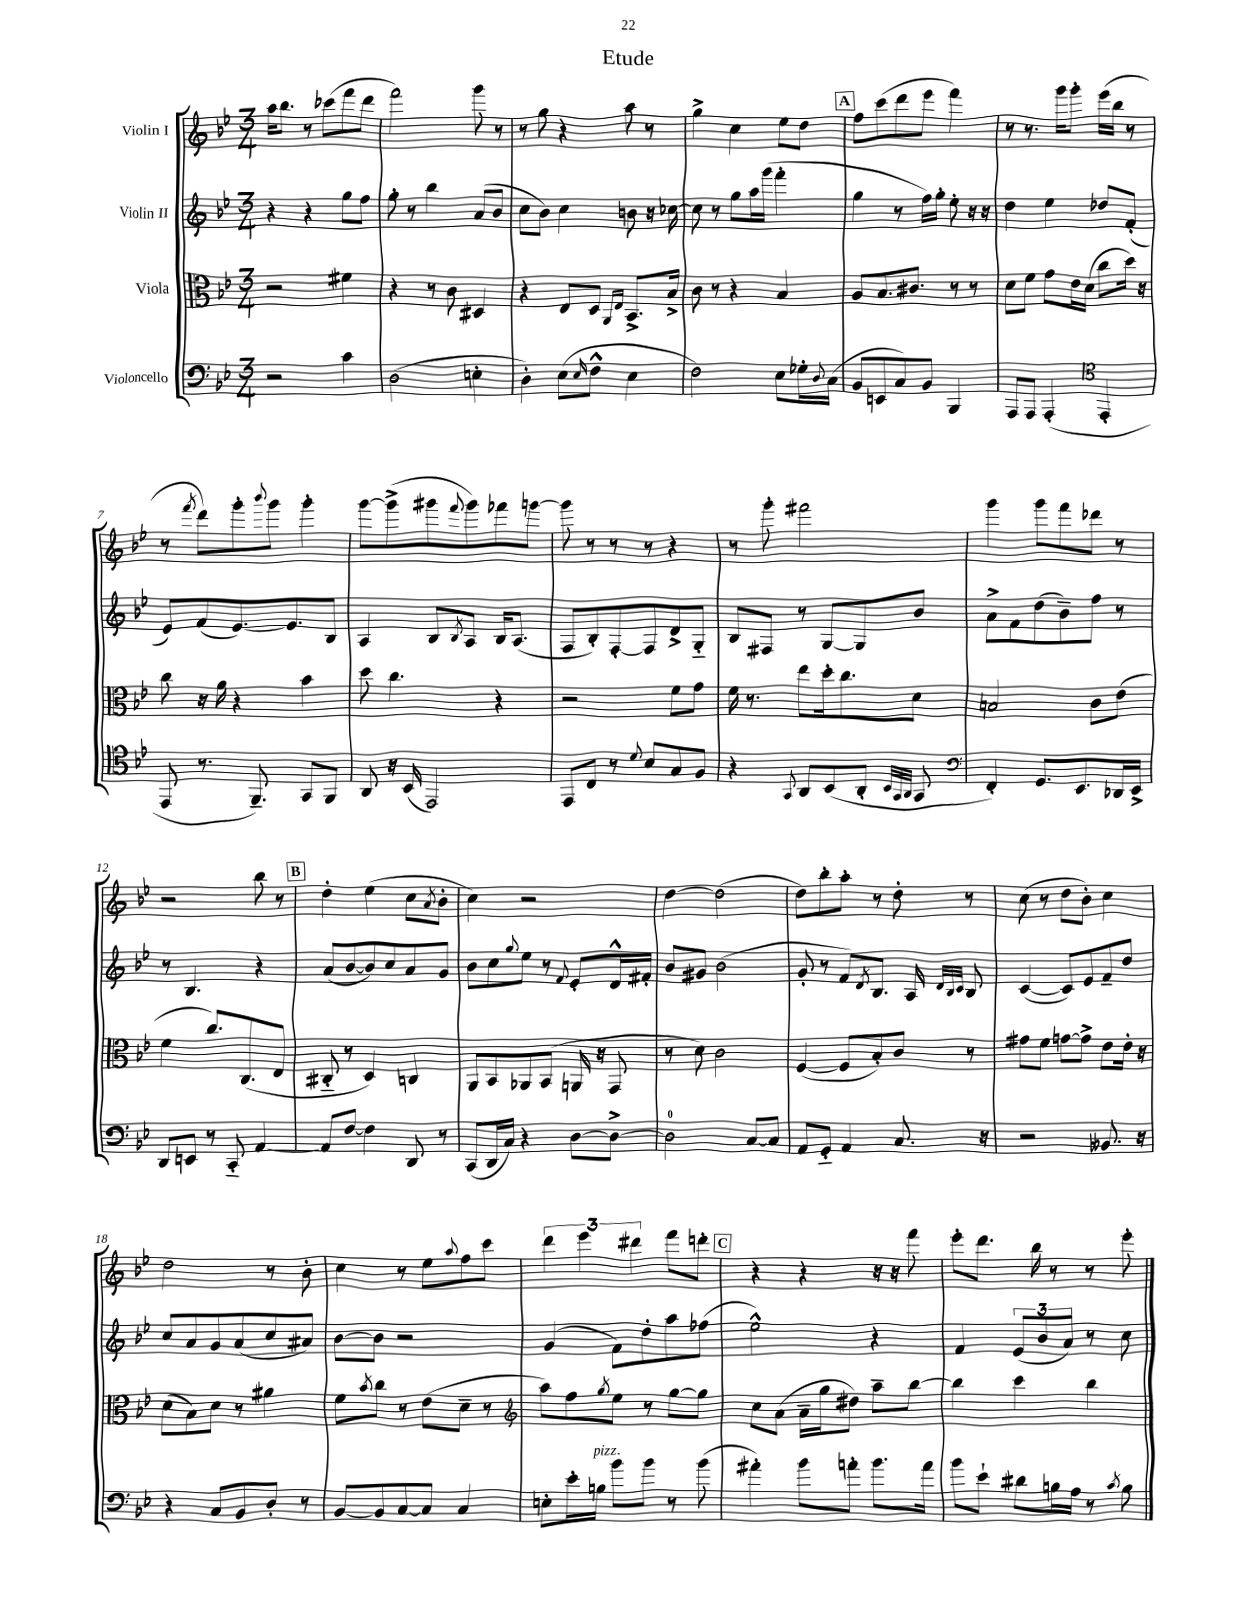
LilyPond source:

\header { title = "Etude" }
<<
\new StaffGroup <<
\new Staff = "s0" \with { instrumentName = "Violin I" } {
    \clef treble \key bes \major \numericTimeSignature \time 3/4
    a''16 bes''8. r8 ces'''8( f'''8 d'''8 |
    f'''2) g'''8 r8 |
    r8 g''8 r4 a''8 r8 |
    g''4-> c''4 ees''8 d''8 |
    \mark \markup { \box "A" } f''8 c'''8( d'''8 ees'''8 f'''4) |
    r8 r8. g'''16 g'''8-. ees'''16( bes''16 r8 |
    r8 \acciaccatura { f'''8 } d'''8) g'''8-. \appoggiatura { bes'''8 } g'''8 g'''4-. |
    g'''8~ g'''8->( gis'''8 \appoggiatura { f'''8 } gis'''8) fes'''8 g'''8~ |
    g'''8 r8 r8 r8 r4 |
    r8 g'''8-. fis'''2 |
    g'''4 g'''8 f'''8 des'''8 r8 |
    r2 bes''8 r8 |
    \mark \markup { \box "B" } d''4-. ees''4( c''8 \acciaccatura { a'8 } bes'8-. |
    c''4) r2 |
    d''4~ d''2( |
    d''8) bes''8-. a''8-. r8 d''8-. r8 |
    c''8( r8 d''8 bes'8-.) c''4 |
    d''2 r8 bes'8-. |
    c''4 r8 ees''8 \appoggiatura { a''8 } f''8 c'''8 |
    \tuplet 3/2 { d'''4 ees'''4 dis'''4 } f'''8 d'''8-. |
    \mark \markup { \box "C" } r4 r4 r16 r16 f'''8 |
    ees'''8-. d'''8. bes''16 r8 r8 ees'''8-. \bar "|." |
}
\new Staff = "s1" \with { instrumentName = "Violin II" } {
    \clef treble \key bes \major \numericTimeSignature \time 3/4
    r4 r4 g''8 f''8 |
    g''8-. r8 bes''4 a'8( bes'8 |
    c''8 bes'8) c''4 b'8 r16 ces''16~ |
    ces''8 r8 g''8 a''16 g'''16( f'''4-. |
    \mark \markup { \box "A" } g''4 r8 f''16) g''16-. ees''8-. r16 r16 |
    d''4 ees''4 des''8 f'8-.( |
    ees'8) f'8( ees'8.~) ees'8. bes8 |
    a4 bes8 \acciaccatura { bes8 } a8 bes16 a8.( |
    f8 bes8-.) f8~-. f8 d'8-> g8-_ |
    bes8 fis8 r8 g8~ g8 bes'8 |
    a'8-> f'8 d''8( bes'8--) f''8 r8 |
    r8 bes4. r4 |
    \mark \markup { \box "B" } a'8( bes'8~ bes'8) c''8 a'8 g'8 |
    bes'8 c''8 \appoggiatura { g''8 } ees''8 r8 \appoggiatura { f'8 } ees'8-. d'16-^ fis'16-. |
    bes'8 gis'8 bes'2( |
    g'8-. r8 f'8) \acciaccatura { d'8 } bes8. a16 \grace { d'32 bes32 c'32 } bes8 |
    c'4~( c'8) ees'8 f'8-- d''8 |
    c''8 a'8 g'8 a'8( c''8 ais'8) |
    bes'8~ bes'8 r2 |
    g'4( f'8) d''8-. a''8 fes''8( |
    \mark \markup { \box "C" } ees''2-^) r4 |
    f'4 \tuplet 3/2 { ees'8( bes'8 a'8) } r8 c''8 \bar "|." |
}
\new Staff = "s2" \with { instrumentName = "Viola" } {
    \clef alto \key bes \major \numericTimeSignature \time 3/4
    r2 fis'4 |
    r4 r8 c'8 dis4 |
    r4 ees8 d8 \grace { a,16 ees16 } bes,8.-> bes16-> |
    c'8 r8 r4 bes4 |
    \mark \markup { \box "A" } a8 bes8. cis'8. r8 r8 |
    d'8 f'8 g'8 ees'16 d'16( c''8 d''16) r16 |
    c''8 r16 a'16 r4 bes'4 |
    d''8 c''4. r4 |
    r2 f'8 g'8 |
    f'16 r8. ees''8 d''16-. c''8. d'8 |
    b2 c'8 ees'8( |
    f'4 c''8.) c8.( ees8 |
    \mark \markup { \box "B" } cis8-_ r8 d4) c4 |
    a,8 bes,8 aes,8 bes,8( a,16 r16 g,8 |
    r8 d'8) c'2 |
    f4~( f8 bes8-.) c'8 r8 |
    gis'8 f'8 g'8~ g'8-> ees'8 ees'16-. r16 |
    d'8( bes8) d'8 r8 ais'4 |
    f'8 \acciaccatura { bes'8 } c''8 r8 ees'8( d'8-- r8 |
    \clef treble a''8) f''8 \acciaccatura { g''8 } ees''8 r8 g''8~ g''8 |
    \mark \markup { \box "C" } c''8 a'8( a'16-- g''16 dis''8) a''8-- bes''8~ |
    bes''4 c'''4 bes''4 \bar "|." |
}
\new Staff = "s3" \with { instrumentName = "Violoncello" } {
    \clef bass \key bes \major \numericTimeSignature \time 3/4
    r2 c'4 |
    d2( e4-. |
    d4-.) ees8( \grace { ees16 } f8-^ ees4 |
    f2) ees8 ges16-. \appoggiatura { d8 } c16( |
    \mark \markup { \box "A" } bes,8 e,8 c8) bes,8 bes,,4 |
    a,,8 a,,8 a,,4-.( \clef tenor ees,4-. |
    ees,8 r8. f,8.--) g,8 f,8 |
    a,8 r16 bes,16( ees,2) |
    ees,8 c8 r8 \appoggiatura { d'8 } bes8 g8 f8 |
    r4 \appoggiatura { g,8 } a,8 bes,8( a,8-. \grace { bes,32 g,32 a,32 } g,8 |
    \clef bass f,4-.) g,8. ees,8. des,16 ees,16-> |
    d,8 e,8 r8 c,8-_ a,4~ |
    \mark \markup { \box "B" } a,8 f8~ f4 d,8 r8 |
    c,8( d,16 c16) r4 d8~ d8~-> |
    d2-0 c8~ c8 |
    a,8 g,8-_ a,4 c8. r16 |
    r2 beses,8. r16 |
    r4 c8 bes,8 d8-. r8 |
    bes,8~ bes,8 c8~ c8 c4 |
    e8-. ees'16-. b16^\markup { \italic "pizz." } bes'8 bes'8 r8 bes'8( |
    \mark \markup { \box "C" } ais'4-.) bes'8 a'8-. bes'8. a'16 |
    bes'8 ees'8-! dis'8 b16 a16 r8 \acciaccatura { c'8 } b8 \bar "|." |
}
>>
>>
